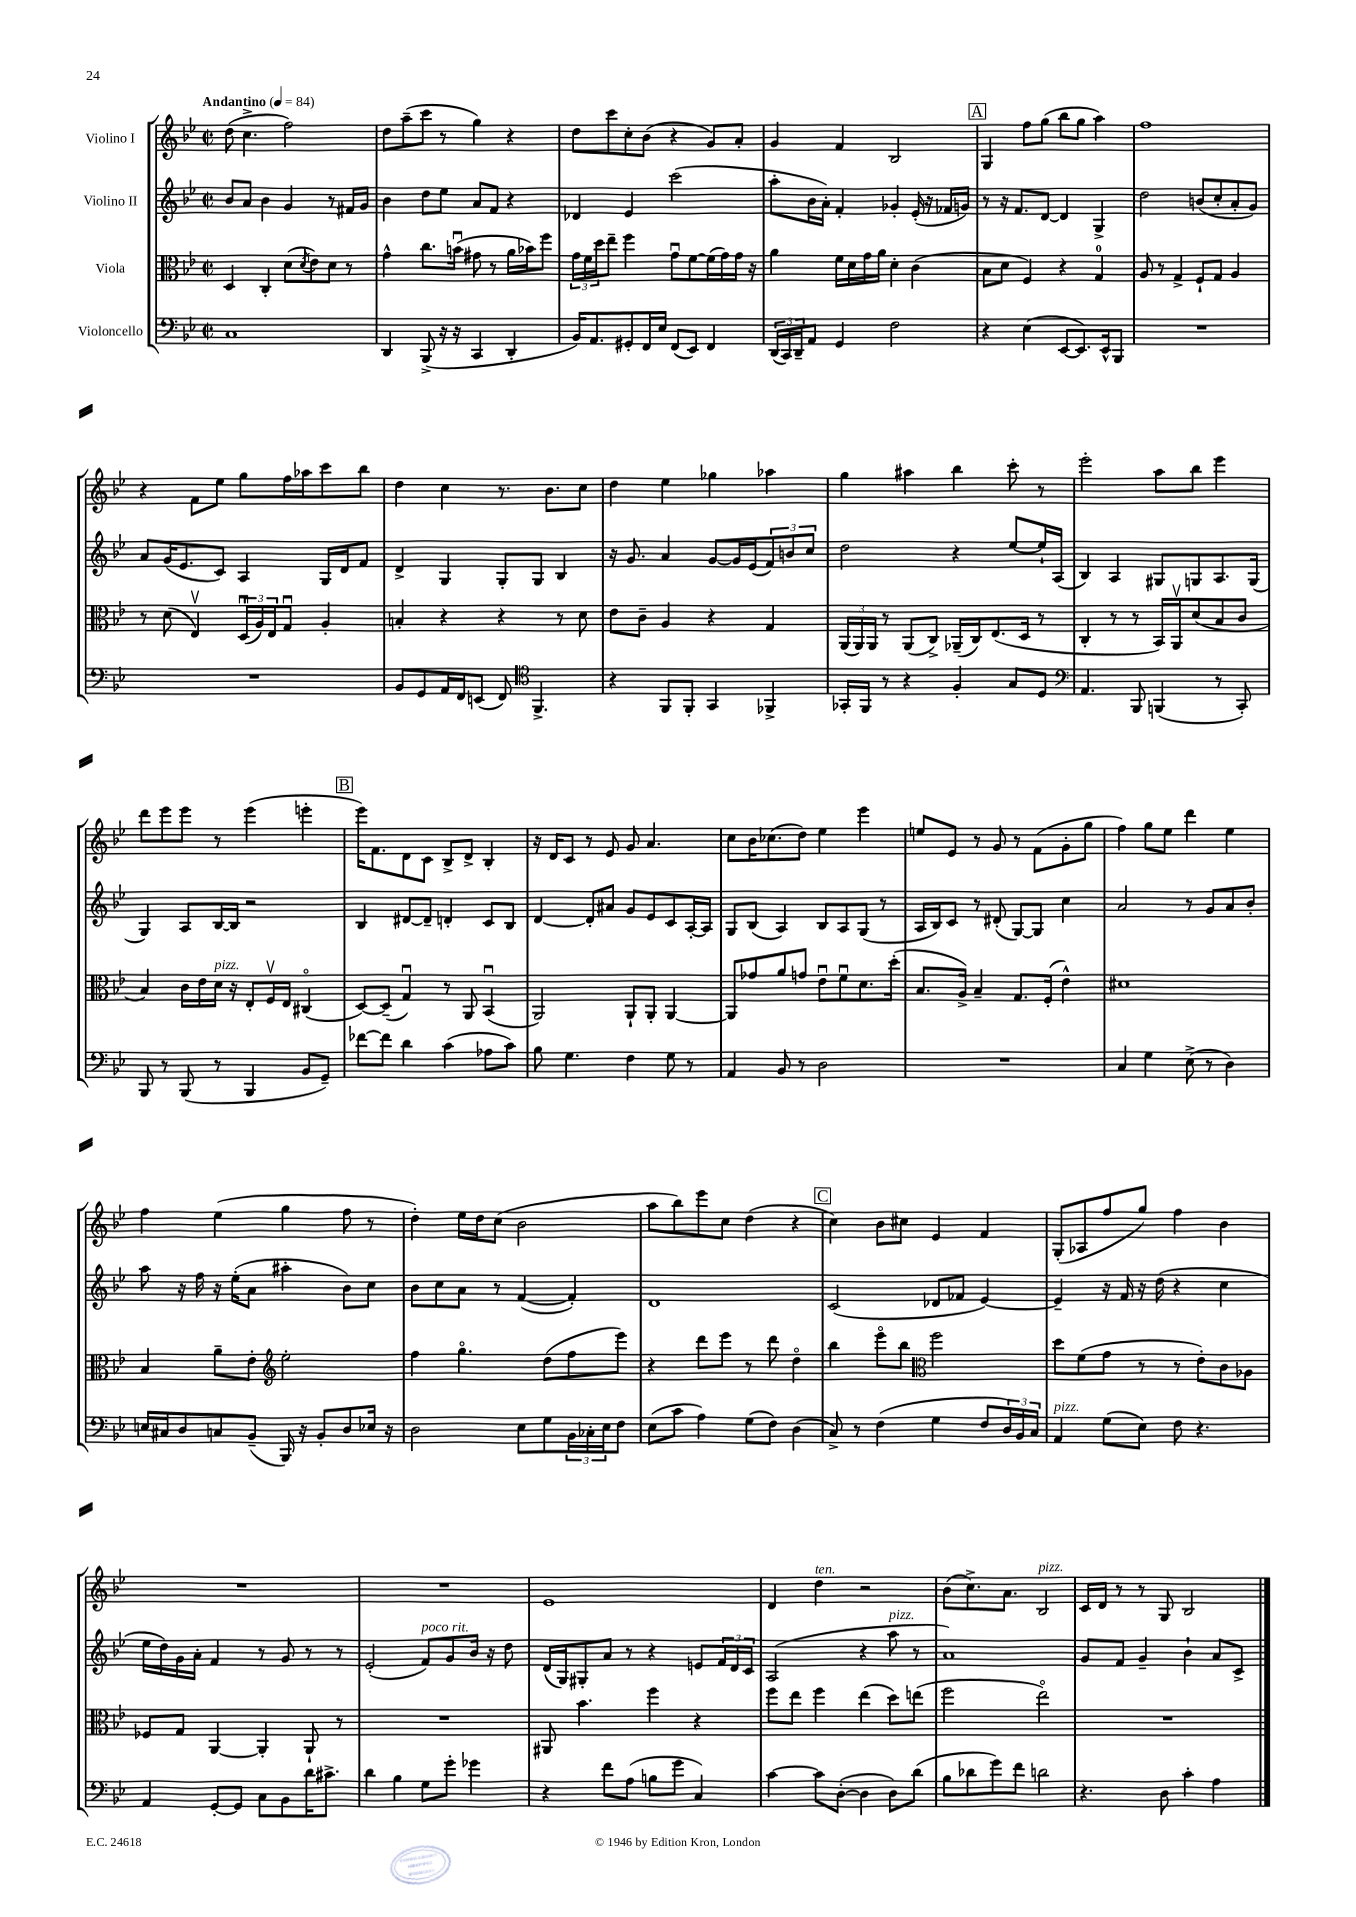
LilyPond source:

<<
\new StaffGroup <<
\new Staff = "s0" \with { instrumentName = "Violino I" } {
    \clef treble \key bes \major \defaultTimeSignature \time 2/2 \tempo "Andantino" 4 = 84
    d''8( c''4.-> f''2) |
    d''8 a''8--( c'''8 r8 g''4) r4 |
    d''8 c'''8 c''8-. bes'8( r4 g'8) a'8-. |
    g'4 f'4 bes2 |
    \mark \markup { \box "A" } g4 f''8 g''8( bes''8 g''8 a''4) |
    f''1 |
    r4 f'8 ees''8 g''8 f''16 aes''16 c'''8 bes''8 |
    d''4 c''4 r8. bes'8. c''8 |
    d''4 ees''4 ges''4 aes''4 |
    g''4 ais''4 bes''4 c'''8-. r8 |
    ees'''2-. a''8 bes''8 ees'''4 |
    d'''8 ees'''8 ees'''8 r8 ees'''4( e'''4-. |
    \mark \markup { \box "B" } ees'''16) f'8. d'8 c'8 bes8-> d'8-> bes4-. |
    r16 d'16 c'8 r8 ees'8 g'8 a'4. |
    c''8 bes'16 ces''8.( d''8) ees''4 ees'''4 |
    e''8 ees'8 r8 g'8 r8 f'8( g'8-. g''8 |
    f''4) g''8 ees''8 d'''4 ees''4 |
    f''4 ees''4( g''4 f''8 r8 |
    d''4-.) ees''16 d''16 c''8( bes'2 |
    a''8 bes''8) ees'''8 c''8 d''4( r4 |
    \mark \markup { \box "C" } c''4) bes'8 cis''8 ees'4 f'4 |
    g8-.( aes8 f''8 g''8) f''4 bes'4 |
    R1 |
    R1 |
    ees'1 |
    d'4 d''4^\markup { \italic "ten." } r2 |
    bes'8( c''8.->) a'8. bes2^\markup { \italic "pizz." } |
    c'16 d'16 r8 r8 g8 bes2 \bar "|." |
}
\new Staff = "s1" \with { instrumentName = "Violino II" } {
    \clef treble \key bes \major \defaultTimeSignature \time 2/2
    bes'8 a'8 bes'4 g'4 r8 fis'16 g'16 |
    bes'4 d''8 ees''8 a'8 f'8 r4 |
    des'4 ees'4 c'''2( |
    a''8-. bes'16 a'16-.) f'4-. ges'4-. ees'16-.( r16 fes'16 g'16) |
    \mark \markup { \box "A" } r8 r16 f'8. d'8~ d'4 g4-> |
    d''2 b'8( c''8-. a'8-. g'8) |
    a'8 g'16( ees'8. c'8) a4 g16 d'16 f'8 |
    d'4-> g4 g8-. g8 bes4 |
    r16 g'8. a'4 g'8~ g'16 ees'16( \tuplet 3/2 { f'8) b'8 c''8 } |
    d''2 r4 ees''8~ ees''16-! a16( |
    bes4) a4 gis8 g8 a8. g16( |
    g4) a8 bes16~ bes16 r2 |
    \mark \markup { \box "B" } bes4 dis'8~ dis'8-- d'4-. c'8 bes8 |
    d'4~ d'8-. ais'8 g'8 ees'8 c'8 a16~-. a16 |
    g8 bes8( a4) bes8 a8 g8( r8 |
    a16 bes16) c'8 r8 dis'8-.( g8~) g8 c''4 |
    a'2 r8 g'8 a'8 bes'8-. |
    a''8 r16 f''16 r16 ees''16-.( a'8 ais''4-. bes'8) c''8 |
    bes'8 c''8 a'8 r8 f'4~( f'4-.) |
    d'1 |
    \mark \markup { \box "C" } c'2( des'8 fes'8 ees'4~) |
    ees'4-- r16 f'16 r16 d''16( r4 c''4 |
    ees''16 d''16) g'16 a'16-. f'4 r8 g'8 r8 r8 |
    ees'2-.( f'8^\markup { \italic "poco rit." }) g'8 bes'16 r16 d''8 |
    d'16( g16) gis8-. a'8 r8 r4 e'8 \tuplet 3/2 { f'16 d'16 c'16 } |
    a2( r4 a''8^\markup { \italic "pizz." } r8 |
    a'1) |
    g'8 f'8 g'4-- bes'4-! a'8 c'8-> \bar "|." |
}
\new Staff = "s2" \with { instrumentName = "Viola" } {
    \clef alto \key bes \major \defaultTimeSignature \time 2/2
    d4 c4-. d'8( \acciaccatura { d'8 } ees'8) d'8 r8 |
    g'4-^ c''8. b'16\downbow( gis'8 r8 a'16 bes'16) f''8 |
    \tuplet 3/2 { g'16 f'16 d''16 } ees''8-- f''4 g'8\downbow f'8~ f'16( g'16) g'16 r16 |
    a'4 f'16 d'16 g'16 a'16 d'4-. c'4( |
    \mark \markup { \box "A" } bes8 d'8 f4) r4 g4-0 |
    a8 r8 g4-> f8-! g8 a4 |
    r8 d'8( ees4\upbow) \tuplet 3/2 { d16\downbow( a16) ees16 } g8\downbow a4-. |
    b4-. r4 r4 r8 d'8 |
    ees'8 c'8-- a4 r4 g4 |
    \tuplet 3/2 { a,16( a,16) a,16 } r8 a,8( c8->) aes,16--( c16) ees8.( d16 r8 |
    c4-. r8 r8 bes,16) a,16\upbow d'8( bes8 c'8 |
    bes4) c'16 ees'16 d'16^\markup { \italic "pizz." } r16 ees8-. f16\upbow ees16 cis4\flageolet( |
    \mark \markup { \box "B" } d8~) d8--( g4\downbow) r8 a,8 bes,4\downbow( |
    a,2) a,8-! a,8-. a,4~ |
    a,8 ges'8 a'8 g'8 ees'8\downbow f'8\downbow d'8. d''16-.( |
    bes8. a16->) bes4-- g8. f16-.( ees'4-^) |
    dis'1 |
    bes4 a'8-- ees'8-. \clef treble ees''2-. |
    f''4 g''4.\flageolet d''8( f''8 ees'''8) |
    r4 d'''8 ees'''8 r8 d'''8 d''4\flageolet |
    \mark \markup { \box "C" } bes''4 ees'''8\flageolet bes''8 \clef alto f''2 |
    d''8 f'8( g'8 r8 r8 ees'8-.) c'8 aes8 |
    fes8 g8 a,4~ a,4-. a,8-! r8 |
    R1 |
    ais,8 bes'4. f''4 r4 |
    f''8 ees''8 f''4 ees''4( d''8) e''8( |
    f''2 ees''2\flageolet) |
    R1 \bar "|." |
}
\new Staff = "s3" \with { instrumentName = "Violoncello" } {
    \clef bass \key bes \major \defaultTimeSignature \time 2/2
    c1 |
    d,4 bes,,8->( r16 r16 c,4 d,4-. |
    bes,16) a,8. gis,8-. f,16 ees16 f,8( ees,8) f,4 |
    \tuplet 3/2 { d,16( c,16) d,16-- } a,8 g,4 f2 |
    \mark \markup { \box "A" } r4 ees4( ees,8~ ees,8.) ees,16-^ bes,,8 |
    R1 |
    R1 |
    bes,8 g,8 a,16 f,16 e,8( f,8) \clef tenor f,4.-> |
    r4 f,8 f,8-. g,4 fes,4-> |
    ges,16-. f,16 r8 r4 f4-. g8 d8 |
    \clef bass a,4. bes,,8 b,,4( r8 c,8-.) |
    bes,,8 r8 bes,,8( r8 bes,,4 bes,8 g,8--) |
    \mark \markup { \box "B" } fes'8~ fes'8 d'4 c'4( aes8 c'8) |
    bes8 g4. f4 g8 r8 |
    a,4 bes,8 r8 d2 |
    R1 |
    c4 g4 ees8->( r8 d4) |
    e16 cis16 d8 c8 bes,8--( bes,,16) r16 bes,8-. d8 ees16 r16 |
    d2 ees8 g8 \tuplet 3/2 { bes,16 ces16-. ees16 } f8 |
    ees8( c'8 a4) g8( f8) d4( |
    \mark \markup { \box "C" } c8->) r8 f4( g4 f8 \tuplet 3/2 { d16) bes,16 c16 } |
    a,4^\markup { \italic "pizz." } g8( ees8) f8 r4. |
    a,4 g,8~-. g,8 c8 bes,8 d'16 cis'8.-> |
    d'4 bes4 g8 g'8-. ges'4 |
    r4 f'8 a8( b8 g'8 c4) |
    c'4~ c'8 d8~-.( d4 d8) d'8( |
    bes8 des'8 g'8) f'8 d'2 |
    r4. d8 c'4-. a4 \bar "|." |
}
>>
>>
\layout { \context { \Score \remove "Bar_number_engraver" } }
